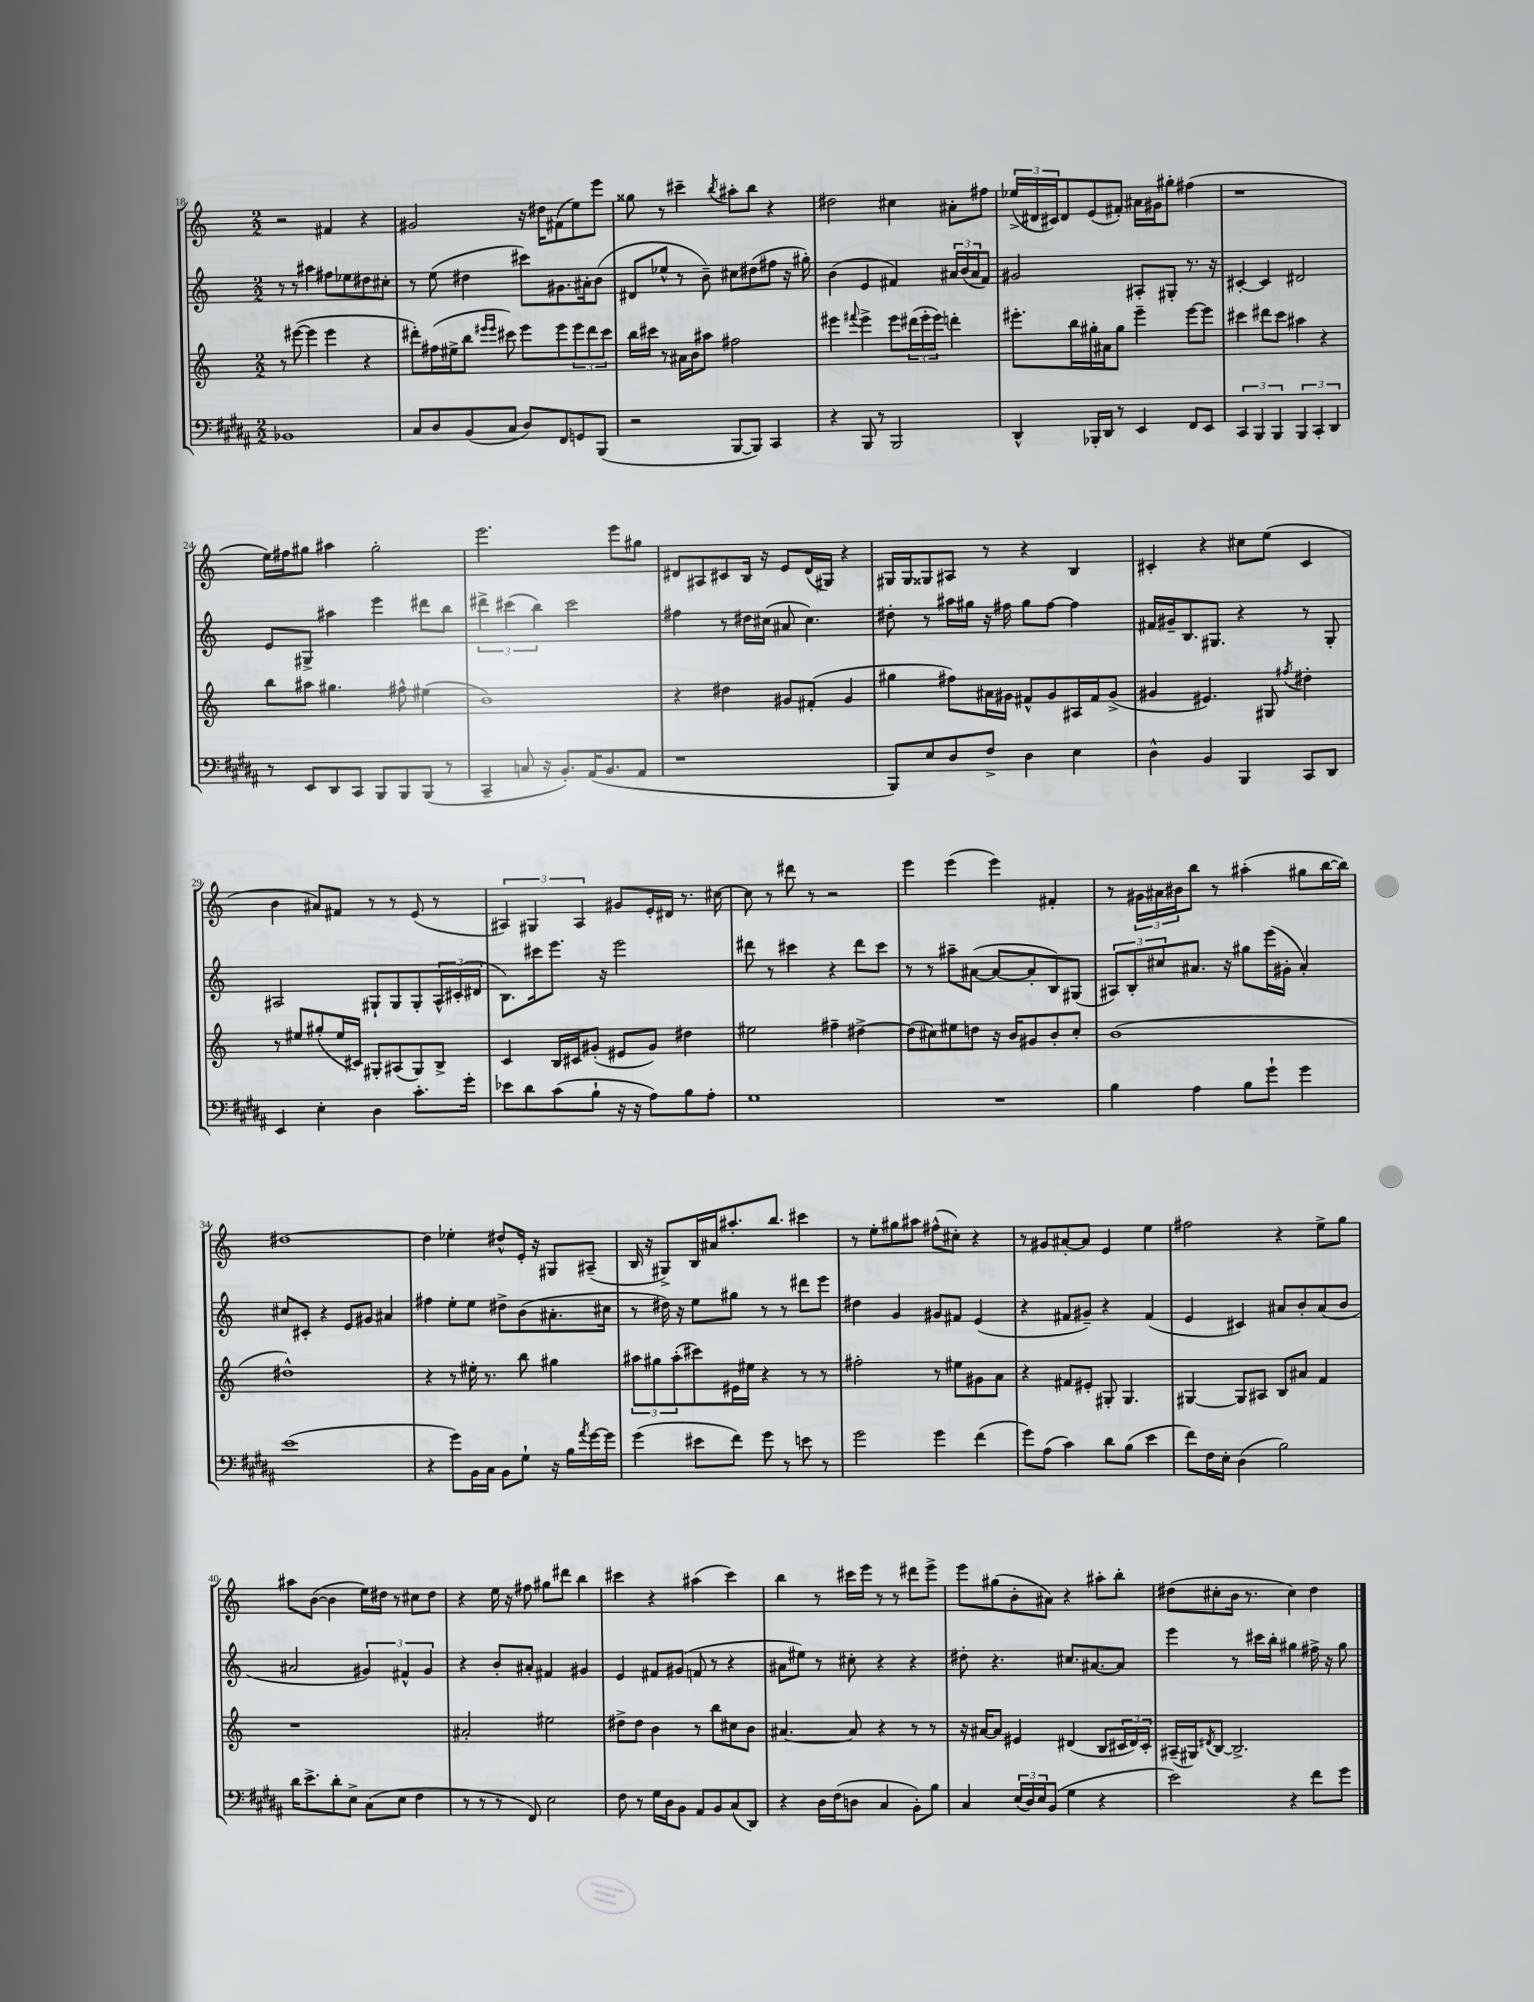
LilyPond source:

<<
\new StaffGroup <<
\new Staff = "s0" {
    \clef treble \key c \major \numericTimeSignature \time 2/2
    r2 fis'4 r4 |
    gis'2 r16 dis''16 fis'8( e''8) e'''8 |
    gisis''8 r8 cis'''4-- \acciaccatura { b''8 } ais''8-. b''8 r4 |
    dis''2 cis''4 ais'8-. fis''8 |
    \tuplet 3/2 { ees''16->( dis'16 cis'16) } dis'8 e'8( fis'8-.) ais'16 gis'16 gis''8-. fis''4( |
    r1 |
    e''16) fis''16 gis''8 ais''4 gis''2-. |
    e'''2. e'''8 gis''8 |
    dis'8 ais8 cis'8 b16 r16 e'8 dis'16( gis16) r4 |
    gis16 gis16 gisis8 ais8 r8 r4 b4 |
    cis'4-. r4 cis''8 e''8( cis'4 |
    b'4 ais'8) fis'8 r8 r8 e'8( r8 |
    \tuplet 3/2 { ais4) gis4 ais4 } gis'8 e'16-. dis'16 r8. cis''16~ |
    cis''8 r8 dis'''8 r8 r2 |
    e'''4 e'''4( e'''4) fis'4-. |
    r8 \tuplet 3/2 { gis'16 ais'16 bis'16 } b''8 r8 ais''4-.( gis''8 b''16~ b''16) |
    dis''1~ |
    dis''4 ees''4-. dis''8-^ e'16-. r16 gis8 ais8--( |
    b16 r16 gis8->) b16 ais'16 ais''8.-. b''8. cis'''4 |
    r8 e''8-. gis''8 ais''8 fis''8-^( cis''8-.) r4 |
    r8 gis'8 ais'8~-. ais'8 e'4 e''4 |
    fis''2 r4 e''8-> g''8 |
    ais''8 b'8~( b'4 e''16) dis''16 r8 cis''8 dis''8 |
    r4 e''16 r16 fis''8 gis''8 dis'''8 b''4 |
    cis'''4 r4 ais''4( cis'''4) |
    b''4 r8 cis'''16 e'''16 r8 r8 dis'''8 e'''8-> |
    e'''8 gis''8( b'8-. ais'8) r4 ais''8-. b''8-. |
    dis''8( cis''8-. b'16 r8. cis''4) dis''4 \bar "|." |
}
\new Staff = "s1" {
    \clef treble \key c \major \numericTimeSignature \time 2/2
    r8 r8 ais''4 fis''8 ees''8 dis''8 cis''8-. |
    r8 e''8( dis''4 cis'''8) gis'8. ais'16-. b'8( |
    dis'8 ees''8-^ r8 b'8--) cis''8 dis''8( fis''8 r16 gis''16-.) |
    b'4( e'4 fis'4) \tuplet 3/2 { ais'16 b'16( ais'16 } fis'8) |
    gis'2 ais8-. gis8-. r8. r16 |
    cis'4~-. cis'4 dis'2 |
    e'8 gis8-> ais''4 e'''4 dis'''8 b''8 |
    \tuplet 3/2 { dis'''4-> cis'''4( b''4) } cis'''2 |
    fis''4 r8 dis''16 cis''16( ais'8 cis''4.) |
    dis''8-. r8 ais''16 gis''16 r16 fis''16 gis''8 fis''8~ fis''4 |
    fis'16 gis'16-- b8. gis8. r4 r8 gis8-. |
    ais2 gis8-! gis8 gis8-. \tuplet 3/2 { ais16-^ cis'16-.( dis'16 } |
    b8.) cis'''16 e'''8. r16 e'''2 |
    dis'''8 r8 cis'''4 r4 dis'''8 cis'''8 |
    r8 r8 ais''8-- ais'8~( ais'8~ ais'8-. b8) gis8( |
    \tuplet 3/2 { ais8) b8-. cis''8 } ais'8. r16 gis''8 e'''16( gis'16-. ais'4-.) |
    cis''8 cis'8-. r4 e'8 gis'8 ais'4 |
    fis''4 e''8-. e''8 dis''8-> b'8( ais'8.-. cis''16 |
    r8 dis''16) r16 e''8 gis''8 r8 r8 dis'''8 e'''8 |
    dis''4 g'4 gis'8 fis'8 e'4( |
    r4 fis'8 gis'8--) r4 fis'4( |
    e'4 cis'4) ais'8 b'8-. ais'8( b'8 |
    ais'2 \tuplet 3/2 { gis'4) fis'4-^ gis'4 } |
    r4 b'8-. ais'8-. fis'4 gis'4 |
    e'4 fis'8 gis'8( f'8 r8 r4 |
    ais'8 eis''8) r8 cis''8-. r4 r4 |
    dis''8-. r4. cis''8. ais'8.~ ais'8 |
    e'''4 r8 cis'''16 b''16-. gis''4 fis''16-> r16 gis''8 \bar "|." |
}
\new Staff = "s2" {
    \clef treble \key c \major \numericTimeSignature \time 2/2
    r8 eis'''8~( eis'''4 eis'''4 r4 |
    dis'''8-.) fis''16( eis''16-> b''8 \grace { eis'''16 eis'''16 } cis'''8) eis'''8 eis'''8 \tuplet 3/2 { eis'''8 dis'''8 cis'''8 } |
    b''16 cis'''16 r8 ais'16 b'16 ais''8 fis''2 |
    eis'''4 \appoggiatura { fis'''8 } eis'''4-> eis'''8 \tuplet 3/2 { dis'''16( eis'''16-. eis'''16) } d'''4-. |
    eis'''8.-. b''16 gis''16-. ais'16 gis''8 eis'''4-- eis'''8~ eis'''8 |
    cis'''4 dis'''8 cis'''8 ais''4 r4 |
    b''8 ais''8 gis''4. fis''8-^ eis''4( |
    b'1) |
    r4 dis''4 gis'8 fis'8-.( gis'4 |
    gis''4 fis''8) ais'16 gis'16 fis'8-^ gis'8 ais16 fis'16 gis'8->( |
    gis'4 eis'4.) gis8 \acciaccatura { fis''8 } dis''4-. |
    r8 eis''8 gis''8-.( eis''16 cis'16) gis8-. ais8( gis8) b8-> |
    c'4 b16 cis'16 gis'8-.( eis'8 gis'8) dis''4 |
    eis''2 fis''4-- dis''4~-> |
    dis''8( cis''8) eis''8 d''8 r16 b'16 gis'8 b'8-. cis''8-. |
    b'1( |
    dis''1-^) |
    r4 r8 eis''16-. r8. b''8 gis''4 |
    \tuplet 3/2 { ais''8 gis''8 ais''8-.( } cis'''8) eis'16 eis''16 r4 r8 r8 |
    fis''2-. r8 eis''8 gis'8 a'8 |
    r4 fis'8 eis'8-. gis8-. gis4. |
    gis4~ gis8 ais8 b8 ais'8 f'4 |
    r1 |
    ais'2-. eis''2 |
    dis''8-> dis''8 b'4 r8 b''8 cis''8 b'8 |
    ais'4.~ ais'8 r4 r8 r8 |
    r16 ais'16~ ais'8 eis'4 dis'4( b8 \tuplet 3/2 { cis'16 dis'16) cis'16-. } |
    ais16--( gis16) \acciaccatura { dis'8 } b8~ b2.-> \bar "|." |
}
\new Staff = "s3" {
    \clef bass \key b \major \numericTimeSignature \time 2/2
    bes,1 |
    cis8 dis8 b,8( cis8 dis8) fis,8 g,8 b,,8( |
    r2 b,,8~ b,,8) cis,4 |
    r4 b,,8 r8 b,,2 |
    dis,4-^ bes,,16-. dis,16 r8 e,4 fis,8 e,8 |
    \tuplet 3/2 { cis,4 b,,4 b,,4 } \tuplet 3/2 { b,,4 cis,4-. dis,4 } |
    r8 e,8 dis,8 cis,8 b,,8 b,,8 b,,8( r8 |
    cis,4-- c8 r16 b,8.-.) ais,16( b,8. ais,8 |
    r1 |
    b,,8) e8 dis8 fis8-> dis4 e4 |
    dis4-^ b,4 b,,4 cis,8 dis,8 |
    e,4 e4-. dis4 cis'8.-. gis'16-. |
    ees'8 dis'8 cis'8( b8-! r16 r16 ais8) b8 ais8-. |
    gis1 |
    R1 |
    b4 ais4 b8 gis'8-! gis'4 |
    e'1( |
    r4 gis'8) b,16 cis16 b,8 gis8-! r16 b16 \acciaccatura { ais'8 } gis'16~ gis'16 |
    gis'4( eis'8 fis'8) gis'8 r8 e'8 r8 |
    gis'2 gis'4 fis'4( |
    gis'8) ais8( cis'4) dis'8 b8( e'4 |
    fis'8) fis16 e16-. dis4( b2) |
    dis'16 e'8.-> dis'8-. e8-> cis8( e8 fis4 |
    r8 r8 r8 fis,8) e2 |
    fis8 r8 gis16 dis16 b,8 ais,8 b,8 cis8( dis,8) |
    r4 dis16 fis16( d8 cis4 b,8-.) b8 |
    cis4 \tuplet 3/2 { e16( dis16) e16 } b,8( gis4 r4 |
    e'2) r4 fis'8 gis'8 \bar "|." |
}
>>
>>
\layout { \context { \Score currentBarNumber = #18 } }
